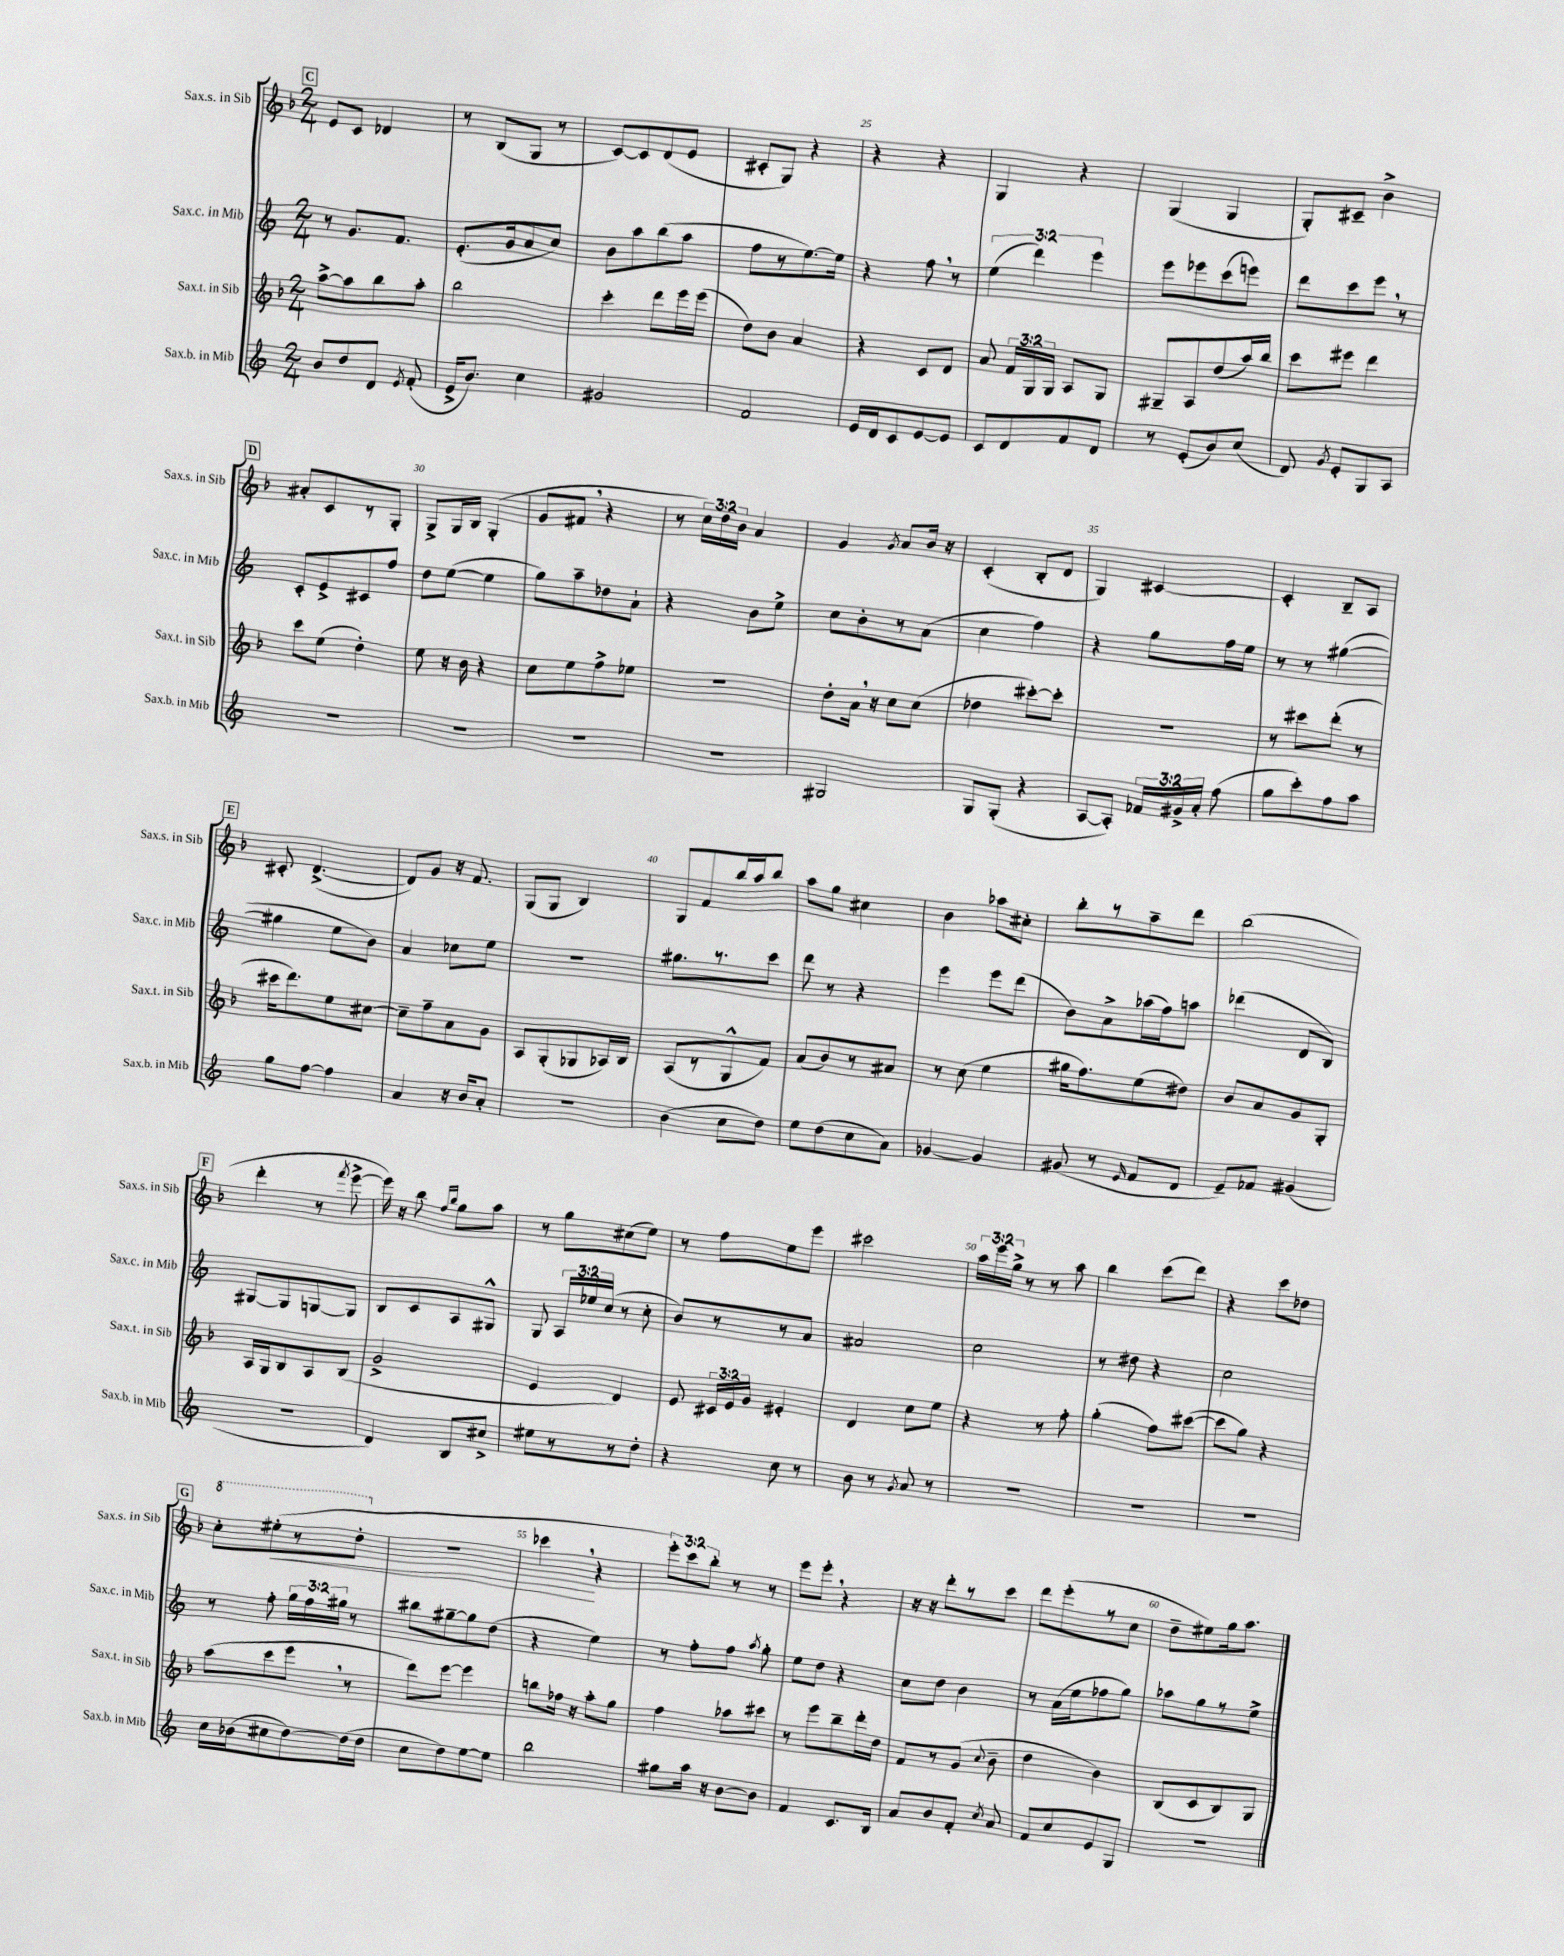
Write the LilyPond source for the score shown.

<<
\new StaffGroup <<
\new Staff = "s0" \with { instrumentName = "Sax.s. in Sib" shortInstrumentName = "Sax.s. in Sib" } {
    \clef treble \key f \major \numericTimeSignature \time 2/4 \override Staff.TupletNumber.text = #tuplet-number::calc-fraction-text
    \autoBeamOff \mark \markup { \box "C" } e'8[ c'8] des'4 |
    r8 bes8[( g8] r8 |
    c'8[~) c'8 d'8( e'8] |
    cis'8[-. g8]) r4 |
    r4 r4 |
    g4 r4 |
    g4( g4 |
    g8[-.) cis'8]-- bes'4-> |
    \mark \markup { \box "D" } ais'8[-. c'8 r8 g8]-. |
    g8[-> g16 bes16] g4-.( |
    g'8[ fis'8] \breathe r4 |
    r8 \tuplet 3/2 { c''16[) d''16 bes'16] } a'4 |
    g'4 \acciaccatura { g'8 } a'8[ bes'16] r16 |
    c'4-.( bes8[-. d'8] |
    g4) cis'4~ |
    cis'4-. bes8[-- a8] |
    \mark \markup { \box "E" } cis'8-. d'4.~->( |
    d'8[) g'8] r16 f'8. |
    g8[( g8] bes4) |
    g8[ f'8 bes''16 a''16 bes''8] |
    a''8[ g''8] cis''4 |
    bes'4 aes''8[ cis''8]-. |
    bes''8[-. r8 a''8-- d'''8] |
    bes''2( |
    \mark \markup { \box "F" } d'''4-. r8 \acciaccatura { f'''8 } e'''8~-> |
    e'''16) r16 bes''8 \grace { f''16[ bes''16] } g''8[ a''8] |
    r8 g''8[ cis''8( e''8]) |
    r8 f''8[ e''8 e'''8] |
    cis'''2 |
    \tuplet 3/2 { a''16[ e'''16 g''16]-> } r8 r8 a''8 |
    bes''4 c'''8[( d'''8]) |
    r4 c'''8[ des''8] |
    \mark \markup { \box "G" } \ottava #1 c'''8[-. eis'''8-.\<( r8 d'''8]-. \ottava #0 |
    R2 |
    ces'''4\! \breathe r4 |
    \tuplet 3/2 { e'''8[-.) c'''8 bes''8]-. } r8 r8 |
    e'''8[ e'''8]-. \breathe r4 |
    r16 r16 d'''8[-. r8 c'''8] |
    d'''8[ e'''8-.( r8 c''8] |
    d''8[-- eis''8) g''16 a''8.] \bar "|." |
}
\new Staff = "s1" \with { instrumentName = "Sax.c. in Mib" shortInstrumentName = "Sax.c. in Mib" } {
    \clef treble \key c \major \numericTimeSignature \time 2/4 \override Staff.TupletNumber.text = #tuplet-number::calc-fraction-text
    \autoBeamOff \mark \markup { \box "C" } r8 g'8.[ f'8.] |
    e'8.[-.( g'16 a'8 c''8]) |
    b'8[ a''8 b''8( a''8] |
    f''8[ r8 e''8.~) e''16] |
    r4 f''8 \breathe r8 |
    \tuplet 3/2 { e''4( d'''4) e'''4 } |
    e'''8[ ees'''8 c'''8( e'''8]) |
    d'''8[ c'''8 e'''8] \breathe r8 |
    \mark \markup { \box "D" } c'8[-. e'8-> cis'8 f''8] |
    d''8[ e''8]~( e''4 |
    g''8[) a''8-- des''8 a'8]-! |
    r4 b'8[ e''8]-> |
    c''8[ b'8-. r8 a'8]( |
    c''4 f''4) |
    r4 g''8[ f''16 e''16] |
    r8 r8 gis''4~( |
    \mark \markup { \box "E" } gis''4 e''8[ b'8]) |
    a'4 ces''8[ e''8] |
    r2 |
    gis''8.[ r8. c'''8] |
    d'''8 r8 r4 |
    e'''4 e'''8[ d'''8]( |
    b'8[) a'8-> aes''16( f''16) a''8] |
    des'''4( d'8[ b8]) |
    \mark \markup { \box "F" } gis8[~ gis8 g8~ g8] |
    b8[ c'8 a8 gis8]-^ |
    g8 \tuplet 3/2 { a16[ ees''16 c''16]( } r8 c''8-. |
    b'8[) r8 r8 a'8] |
    ais'2 |
    c''2 |
    r8 dis''8 r4 |
    c''2 |
    \mark \markup { \box "G" } r8 f''8-. \tuplet 3/2 { g''16[ f''16 gis''16] } r8 |
    bis''8[ gis''8~-- gis''8 d''8]( |
    r4 e''4) |
    r8 f''8[-. f''8] \acciaccatura { a''8 } g''8-. |
    e''8[ d''8] r4 |
    c''8[ d''8] b'4 |
    r8 a'16[( e''16 fes''8 g''8]) |
    aes''8[ g''8 r8 e''8]-> \bar "|." |
}
\new Staff = "s2" \with { instrumentName = "Sax.t. in Sib" shortInstrumentName = "Sax.t. in Sib" } {
    \clef treble \key f \major \numericTimeSignature \time 2/4 \override Staff.TupletNumber.text = #tuplet-number::calc-fraction-text
    \autoBeamOff \mark \markup { \box "C" } a''8[~-> a''8 bes''8 a''8]-. |
    bes''2 |
    c'''4-. d'''8[ e'''16 e'''16]( |
    d''8[) bes'8] a'4 |
    r4 c'8[ d'8] |
    a'8 \tuplet 3/2 { f'16[ g16 g16] } a8[ g8] |
    gis8[-- a8 d''8( a''16) bes''16] |
    c'''8[ eis'''8] d'''4 |
    \mark \markup { \box "D" } c'''8[ e''8]( d''4-.) |
    e''8 r16 bes'16 r4 |
    c''8[ e''8 f''8-> ees''8] |
    R2 |
    d''8[-. a'16] \breathe r16 c''8[ c''8]( |
    des''4 cis'''8[~-.) cis'''8]-. |
    R2 |
    r8 cis'''8[ d'''8]-.( r8 |
    \mark \markup { \box "E" } cis'''16[ d'''8.) e''8 cis''8]~ |
    cis''8[-- f''8-- a'8 g'8] |
    a8[ g8-.( ges8 aes16) bes16] |
    a8[( r8 g8-^ f'8]) |
    a'8[( bes'8) r8 ais'8] |
    r8 c''8( e''4 |
    gis''16[ f''8.) e''8( dis''8]) |
    bes'8[ a'8 g'8 g8]-. |
    \mark \markup { \box "F" } a16[ g16 bes8 a8 bes8]( |
    g'2-> |
    e'4 d'4) |
    e'8 \tuplet 3/2 { cis'16[ e'16 g'16] } eis'4-. |
    d'4 c''8[ e''8] |
    r4 r8 f''8-. |
    g''4-.( f''8[) cis'''8]~( |
    cis'''8[ g''8]) r4 |
    \mark \markup { \box "G" } a''8[( c'''8 e'''8] \breathe r8 |
    d'''8[) e'''8]~ e'''4 |
    b''8[ fes''16] r16 a''8[-. g''8] |
    f''4 aes''8[ cis'''8] |
    r8 e'''8[ bes''8-- d'''16-. d''16] |
    f'8[ r8 g'8]( \appoggiatura { c''8 } bes'8-- |
    d''4 bes'4) |
    bes8[( c'8 bes8) g8] \bar "|." |
}
\new Staff = "s3" \with { instrumentName = "Sax.b. in Mib" shortInstrumentName = "Sax.b. in Mib" } {
    \clef treble \key c \major \numericTimeSignature \time 2/4 \override Staff.TupletNumber.text = #tuplet-number::calc-fraction-text
    \autoBeamOff \mark \markup { \box "C" } b'8[ d''8 d'8] \acciaccatura { e'8 } f'8-.( |
    e'16[-> b'8.]) c''4 |
    gis'2 |
    f'2 |
    e'16[ d'16 c'8 e'8~ e'8] |
    c'8[ d'8 f'8 d'8] |
    r8 e'8[-.( b'8) c''8]( |
    d'8) \acciaccatura { g'8 } e'8[-. g8 a8] |
    \mark \markup { \box "D" } R2 |
    R2 |
    R2 |
    R2 |
    gis2 |
    g8[ g8]-.( r4 |
    a8[~ a8]-.) \tuplet 3/2 { fes'16[ gis'16-> a'16]-. } f''8( |
    g''8[ c'''8-.) f''8 a''8] |
    \mark \markup { \box "E" } g''8[ f''8]~ f''4 |
    a'4 r16 b'16[ a'8]-. |
    R2 |
    b'4( c''8[ d''8]) |
    e''8[ d''8( c''8 a'8]) |
    ges'4~ ges'4 |
    gis'8( r8 \grace { e'16 } f'8[ d'8] |
    e'8[--) fes'8] gis'4( |
    \mark \markup { \box "F" } R2 |
    d'4) b8[ cis''8]-> |
    eis''8[ r8 r8 d''8]-. |
    r4 c''8 r8 |
    b'8 r8 \acciaccatura { g'8 } a'8 r8 |
    R2 |
    R2 |
    R2 |
    \mark \markup { \box "G" } c''16[ bes'16( cis''8 d''8~) d''16( d''16] |
    c''8[ d''8) e''8~ e''8] |
    b''2 |
    gis''8[ a''16] r16 b'8[~ b'8] |
    f'4 c'8.[ b16] |
    a'8[ b'8 f'8]-. \acciaccatura { c''8 } a'8 |
    f'8[ c''8 e'8 g8] |
    R2 \bar "|." |
}
>>
>>
\layout { \context { \Score currentBarNumber = #21 \override BarNumber.break-visibility = ##(#f #t #t) barNumberVisibility = #(every-nth-bar-number-visible 5) } }
